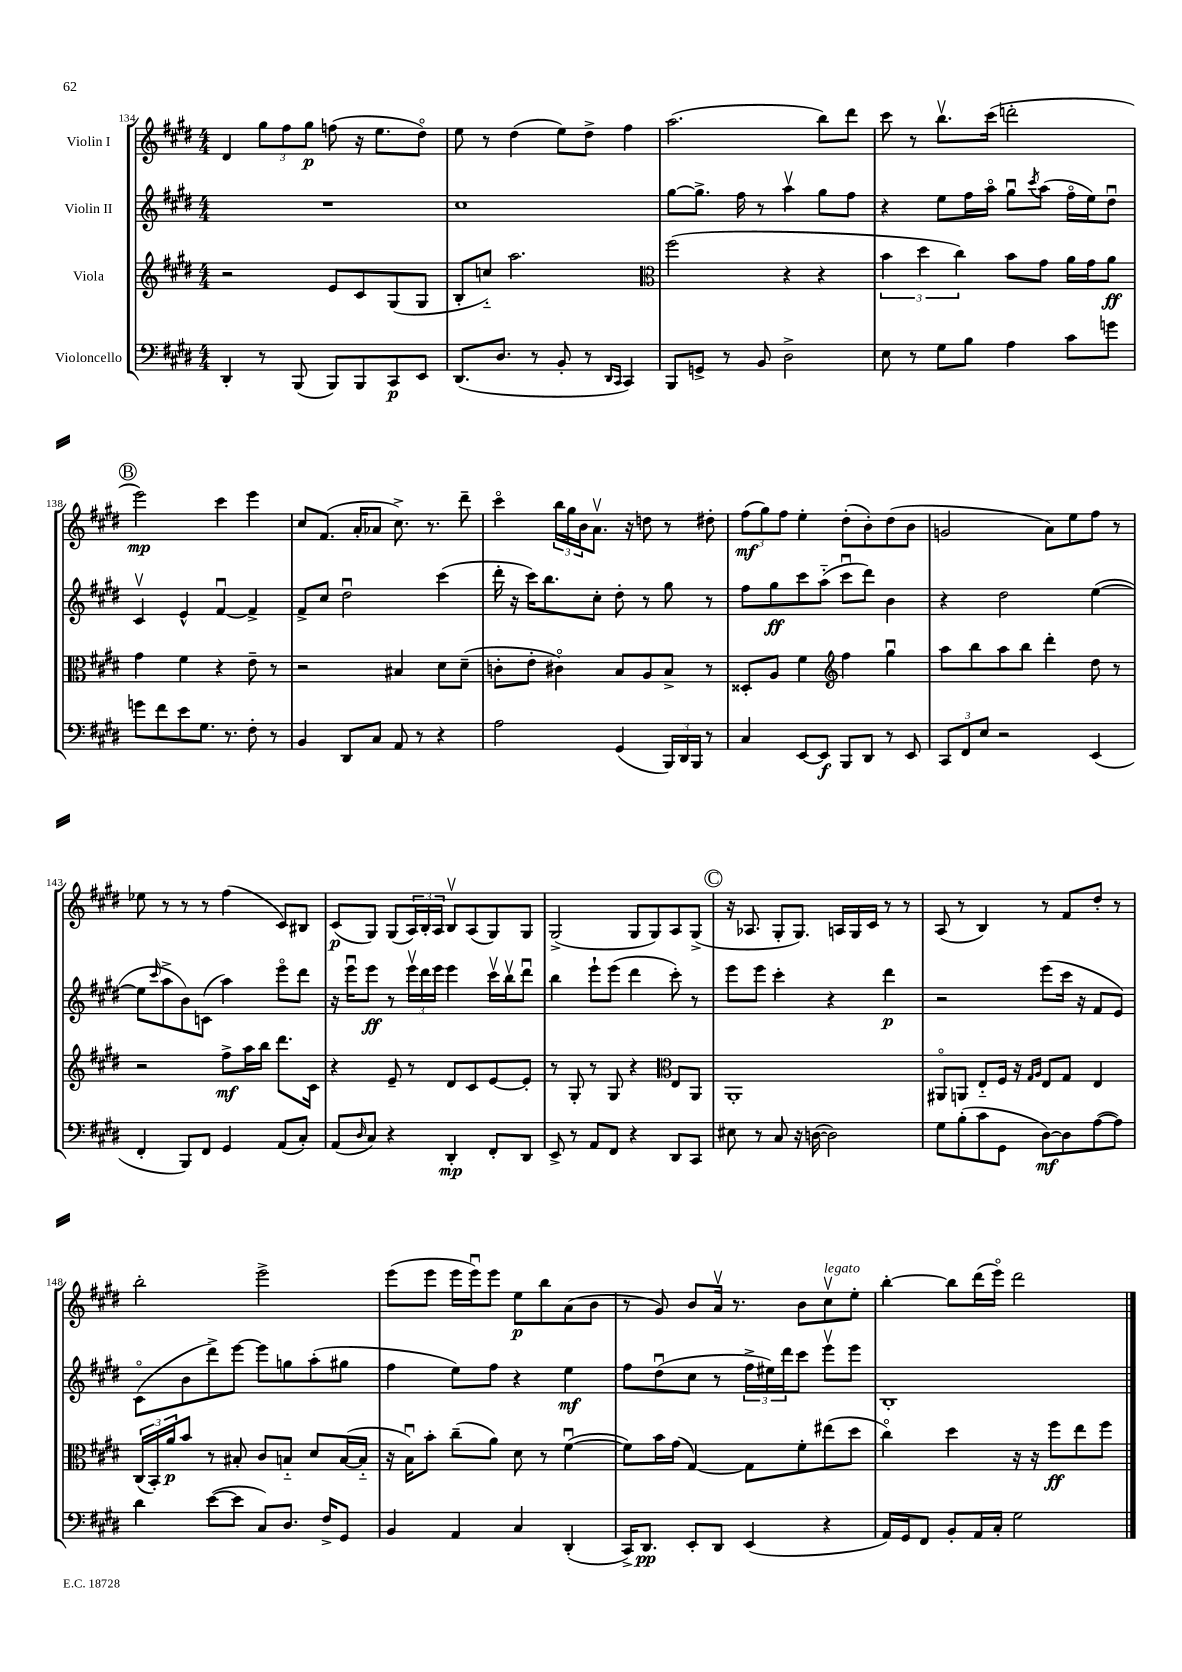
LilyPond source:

<<
\new StaffGroup <<
\new Staff = "s0" \with { instrumentName = "Violin I" } {
    \clef treble \key e \major \numericTimeSignature \time 4/4
    dis'4 \tuplet 3/2 { gis''8 fis''8 gis''8\p } f''8( r16 e''8. dis''8\flageolet) |
    e''8 r8 dis''4( e''8) dis''8-> fis''4 |
    a''2.( b''8) dis'''8 |
    cis'''8 r8 b''8.\upbow cis'''16( d'''2-. |
    \mark \markup { \circle "B" } e'''2\mp) cis'''4 e'''4 |
    cis''8 fis'8.( a'16-. aes'8 cis''8.->) r8. dis'''8-- |
    cis'''4\flageolet \tuplet 3/2 { b''16 gis''16 b'16 } a'8.\upbow r16 d''8 r8 dis''8-. |
    \tuplet 3/2 { fis''8\mf( gis''8) fis''8 } e''4-. dis''8-.( b'8-.) dis''8( b'8 |
    g'2 a'8) e''8 fis''8 r8 |
    ees''8 r8 r8 r8 fis''4( cis'8) bis8 |
    cis'8\p( gis8) gis8( \tuplet 3/2 { a16) b16-. a16 } b8\upbow a8( gis8) gis8 |
    gis2->( gis8 gis8) a8 gis8->( |
    \mark \markup { \circle "C" } r16 aes8. gis8-. gis8.) a16 gis16 cis'16 r8 r8 |
    a8( r8 b4) r8 fis'8 dis''8-. r8 |
    b''2-. e'''2-> |
    e'''8( e'''8 e'''16 e'''16\downbow) e'''8 e''8\p b''8 a'8( b'8 |
    r8 gis'8) b'8 a'16\upbow r8. b'8 cis''8\upbow^\markup { \italic "legato" } e''8-. |
    b''4~-. b''8 dis'''16( e'''16\flageolet) dis'''2 \bar "|." |
}
\new Staff = "s1" \with { instrumentName = "Violin II" } {
    \clef treble \key e \major \numericTimeSignature \time 4/4
    R1 |
    cis''1 |
    gis''8~ gis''8.-> fis''16 r8 a''4\upbow gis''8 fis''8 |
    r4 e''8 fis''16 a''16\flageolet gis''8\downbow \acciaccatura { cis'''8 } a''8( fis''16\flageolet e''16) dis''8\downbow |
    \mark \markup { \circle "B" } cis'4\upbow e'4-^ fis'4~\downbow fis'4-> |
    fis'8-> cis''8 dis''2\downbow cis'''4( |
    dis'''16-. r16 cis'''16) b''8. cis''8-. dis''8-. r8 gis''8 r8 |
    fis''8 gis''8\ff cis'''8 a''8-_( cis'''8\downbow dis'''8) b'4 |
    r4 dis''2 e''4~( |
    e''8 \grace { cis'''16 } a''8-> b'8) c'8( a''4) e'''8\flageolet dis'''8 |
    r16 e'''16\downbow e'''8\ff r8 \tuplet 3/2 { e'''16\upbow dis'''16 e'''16 } e'''4 cis'''16\upbow b''16\upbow dis'''8\downbow |
    b''4 e'''8-! e'''8( dis'''4 cis'''8-.) r8 |
    \mark \markup { \circle "C" } e'''8 e'''8 cis'''4-. r4 dis'''4\p |
    r2 e'''8( cis'''16 r16 fis'8 e'8) |
    cis'8\flageolet( b'8 dis'''8->) e'''8~ e'''8 g''8 a''8-.( gis''8 |
    fis''4 e''8) fis''8 r4 e''4\mf |
    fis''8 dis''8\downbow( cis''8 r8 \tuplet 3/2 { fis''16-> eis''16) dis'''16 } cis'''8 e'''8\upbow e'''8 |
    b1-. \bar "|." |
}
\new Staff = "s2" \with { instrumentName = "Viola" } {
    \clef treble \key e \major \numericTimeSignature \time 4/4
    r2 e'8 cis'8 gis8( gis8 |
    b8-. c''8-_) a''2. |
    \clef alto fis''2( r4 r4 |
    \tuplet 3/2 { b'4 dis''4 cis''4) } b'8 gis'8 a'16 gis'16 a'8\ff |
    \mark \markup { \circle "B" } gis'4 fis'4 r4 e'8-- r8 |
    r2 bis4 dis'8 dis'8--( |
    c'8-. e'8-. cis'4\flageolet) b8 a8 b8-> r8 |
    disis8-. a8 fis'4 \clef treble fis''4 gis''4\downbow |
    a''8 b''8 a''8 b''8 dis'''4-. dis''8 r8 |
    r2 fis''8->\mf a''16 b''16 dis'''8. cis'16 |
    r4 e'8-- r8 dis'8 cis'8 e'8~ e'8-. |
    r8 gis8-. r8 gis8 r4 \clef alto e8 a,8 |
    \mark \markup { \circle "C" } a,1-. |
    ais,8\flageolet a,8 e8-_ fis16 r16 \grace { gis16 a16 } e8 gis8 e4 |
    \tuplet 3/2 { cis16( b,16-.) a'16\p } b'8 r8 bis8-. cis'8 b8-_ dis'8 b16~( b16-_ |
    r16 b16\downbow) b'8-. cis''8--( a'8) dis'8 r8 fis'4~\downbow( |
    fis'8) b'16 gis'16( gis4~) gis8 fis'8-. eis''8( dis''8 |
    cis''4\flageolet) dis''4 r16 r16 fis''8\ff e''8 fis''8 \bar "|." |
}
\new Staff = "s3" \with { instrumentName = "Violoncello" } {
    \clef bass \key e \major \numericTimeSignature \time 4/4
    dis,4-. r8 b,,8( b,,8) b,,8 cis,8\p e,8 |
    dis,8.( dis8. r8 b,8-. r8 \grace { dis,16 cis,16 } cis,4) |
    b,,8 g,8-> r8 b,8 dis2-> |
    e8 r8 gis8 b8 a4 cis'8 g'8 |
    \mark \markup { \circle "B" } g'8 fis'8 e'8 gis8. r8. fis8-. r8 |
    b,4 dis,8 cis8 a,8 r8 r4 |
    a2 gis,4( \tuplet 3/2 { b,,16) dis,16 b,,16 } r8 |
    cis4 e,8~ e,8\f b,,8 dis,8 r8 e,8 |
    \tuplet 3/2 { cis,8 fis,8 e8 } r2 e,4( |
    fis,4-. b,,8) fis,8 gis,4 a,8( cis8-.) |
    a,8( \grace { dis16 } cis8) r4 dis,4-.\mp fis,8-. dis,8 |
    e,8-> r8 a,8 fis,8 r4 dis,8 cis,8 |
    \mark \markup { \circle "C" } eis8 r8 cis8 r16 d16~( d2) |
    gis8 b8-.( cis'8 gis,8 dis8~\mf) dis8 a8~( a8) |
    dis'4 e'8~( e'8 cis8) dis8. fis16-> gis,8 |
    b,4 a,4 cis4 dis,4-.( |
    cis,16->) dis,8.\pp e,8-. dis,8 e,4( r4 |
    a,16) gis,16 fis,8 b,8-. a,16 cis16-. gis2 \bar "|." |
}
>>
>>
\layout { \context { \Score currentBarNumber = #134 } }
